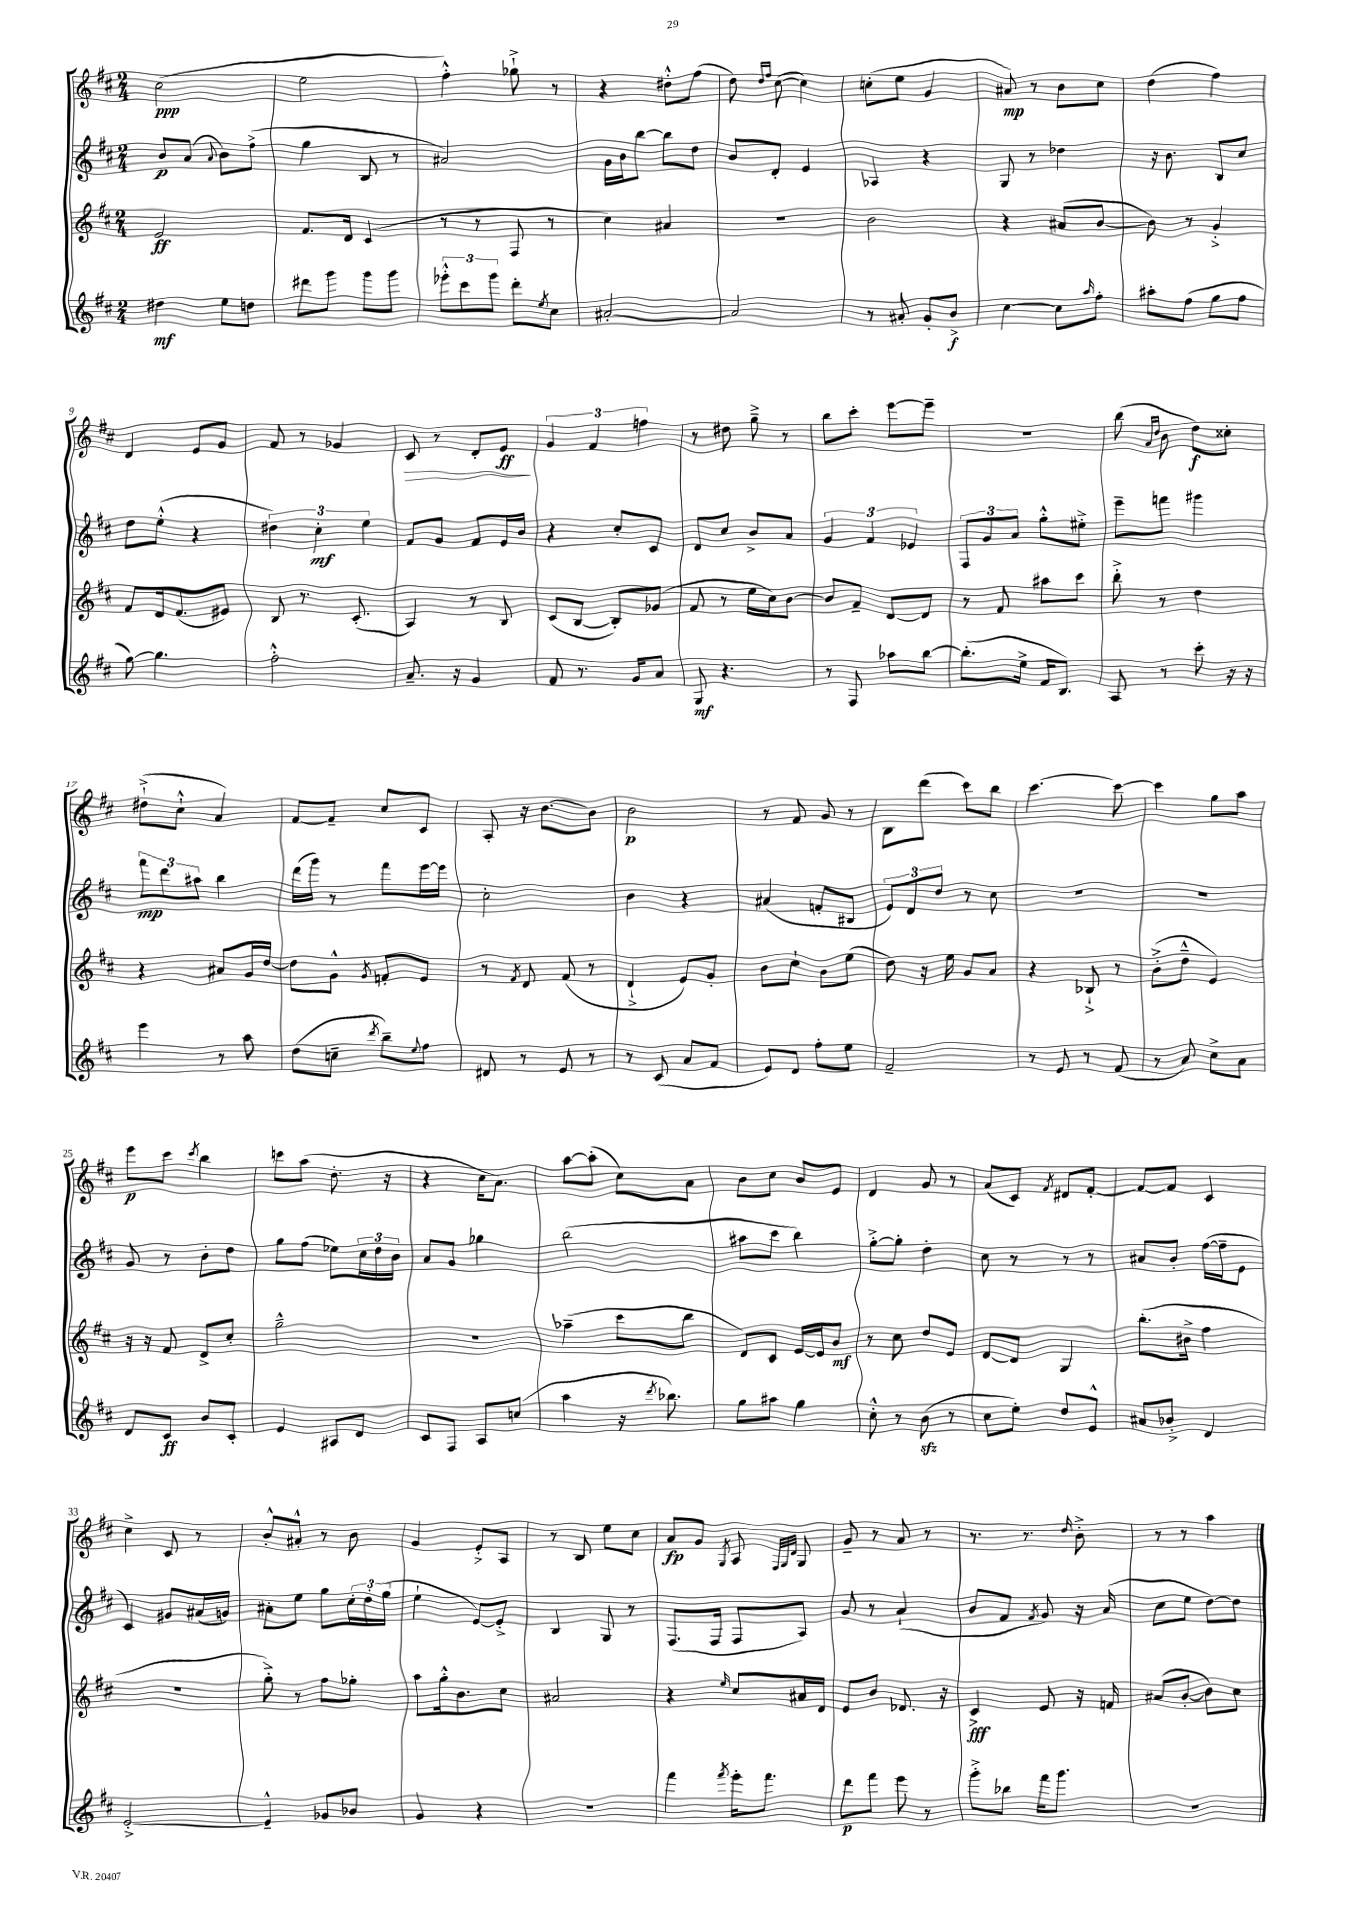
<<
\new StaffGroup <<
\new Staff = "s0" {
    \clef treble \key d \major \numericTimeSignature \time 2/4
    cis''2\ppp( |
    e''2 |
    fis''4-.-^) ges''8-!-> r8 |
    r4 dis''8-.-^ fis''8( |
    d''8) \grace { d''16 fis''16 } cis''8~( cis''4) |
    c''8-.( e''8 g'4 |
    ais'8\mp) r8 b'8 cis''8 |
    d''4( fis''4) |
    d'4 e'8 g'8 |
    fis'8 r8 ges'4 |
    cis'8\> r8 d'8-. e'8\ff\! |
    \tuplet 3/2 { g'4 fis'4 f''4 } |
    r8 dis''8 g''8---> r8 |
    b''8 cis'''8-. e'''8~ e'''8-- |
    r2 |
    b''8( \grace { a'16 d''16 } b'8 d''8\f) cisis''8-. |
    dis''8-!->( cis''8-!-^ a'4) |
    fis'8~ fis'8-- cis''8 cis'8 |
    a8-. r16 b'8.~ b'8 |
    b'2\p |
    r8 fis'8 g'8 r8 |
    b8 d'''8( cis'''8) b''8 |
    cis'''4.~ cis'''8~ |
    cis'''4 g''8 a''8 |
    e'''8\p cis'''8 \acciaccatura { cis'''8 } b''4 |
    c'''8 a''8( d''8.-. r16 |
    r4 cis''16 a'8.) |
    a''8~ a''8-.( cis''8) a'8 |
    b'8 cis''8 b'8 e'8 |
    d'4 g'8 r8 |
    a'8( cis'8) \acciaccatura { fis'8 } dis'8 fis'8~-. |
    fis'8~ fis'8 cis'4 |
    cis''4-> cis'8 r8 |
    b'8-.-^ ais'8-.-^ r8 b'8 |
    g'4 e'8-.-> a8 |
    r8 b8 e''8 cis''8 |
    a'8\fp g'8 \acciaccatura { g8 } a8 \grace { fis32 g32 d'32 } g8 |
    g'8-- r8 a'8 r8 |
    r8. r8. \grace { d''16 } b'8-.-> |
    r8 r8 a''4 \bar "|." |
}
\new Staff = "s1" {
    \clef treble \key d \major \numericTimeSignature \time 2/4
    b'8\p a'8( \appoggiatura { a'8 } b'8) fis''8->( |
    g''4 b8 r8 |
    ais'2) |
    g'16 b'16 b''8~ b''8 d''8 |
    b'8 d'8-. e'4 |
    aes4 r4 |
    g8 r8 des''4 |
    r16 b'8. b8 cis''8 |
    d''8 e''8-.-^( r4 |
    \tuplet 3/2 { dis''4) cis''4-.\mf e''4 } |
    fis'8 g'8 fis'8 e'16 b'16 |
    r4 cis''8-. cis'8 |
    d'8 cis''8 b'8-> a'8 |
    \tuplet 3/2 { g'4 fis'4 ees'4 } |
    \tuplet 3/2 { fis8 g'8 a'8 } g''8-.-^ eis''8-.-> |
    e'''8-- f'''8 gis'''4 |
    \tuplet 3/2 { fis'''8\mp d'''8 ais''8 } b''4 |
    d'''16( g'''16) r8 fis'''8 e'''16~ e'''16 |
    cis''2-. |
    b'4 r4 |
    ais'4( f'8-. bis8 |
    \tuplet 3/2 { e'8) d'8 d''8 } r8 cis''8 |
    R2 |
    R2 |
    g'8 r8 b'8-. d''8 |
    g''8 fis''8( ees''8) \tuplet 3/2 { cis''16 d''16 b'16 } |
    a'8 g'8 ges''4 |
    b''2( |
    ais''8 cis'''8 b''4) |
    g''8~-.-> g''8-. d''4-. |
    cis''8 r8 r8 r8 |
    ais'8 b'8-. fis''16~( fis''16-- e'8 |
    cis'4) gis'8 ais'16( g'16) |
    ais'8-. e''8 g''8 \tuplet 3/2 { cis''16-. d''16-. g''16( } |
    e''4-! e'8~) e'8-.-> |
    b4 g8 r8 |
    fis8.( fis16 fis8 a8) |
    g'8 r8 a'4-!( |
    b'8 fis'8 \acciaccatura { fis'8 } g'8) r16 a'16( |
    cis''8 e''8 d''8~) d''8 \bar "|." |
}
\new Staff = "s2" {
    \clef treble \key d \major \numericTimeSignature \time 2/4
    e'2\ff |
    fis'8. d'16 cis'4( |
    r8 r8 fis8 r8 |
    cis''4) ais'4 |
    r2 |
    b'2 |
    r4 ais'8( b'8~ |
    b'8) r8 g'4-.-> |
    fis'8 d'16 fis'8.( eis'8) |
    b8 r8. cis'8.-.( |
    a4) r8 b8 |
    cis'8( b8~ b8-.) ges'8( |
    fis'8 r8 e''16 cis''16) b'8~ |
    b'8 fis'8-- d'8~ d'8 |
    r8 fis'8 ais''8 cis'''8 |
    b''8-.-> r8 d''4 |
    r4 ais'8 g'16 d''16~ |
    d''8 g'8-^ \acciaccatura { g'8 } f'8-. e'8 |
    r8 \acciaccatura { fis'8 } d'8 fis'8( r8 |
    d'4-!-> e'8) g'8-. |
    b'8 cis''8-! b'8 e''8( |
    d''8) r16 e''16 g'8 a'8 |
    r4 bes8-!-> r8 |
    b'8-.->( d''8---^ e'4) |
    r16 r16 fis'8 d'8-> cis''8-. |
    g''2---^ |
    R2 |
    aes''4--( cis'''8 b''8 |
    d'8) cis'8 e'16~ e'16 b'8\mf |
    r8 cis''8 d''8 e'8 |
    d'8~ d'8 g4 |
    b''8.-.( bis'16-> fis''4 |
    R2 |
    g''8-.->) r8 fis''8 ges''8-. |
    a''8 g''16-.-^ b'8. cis''8 |
    ais'2 |
    r4 \grace { e''16 } cis''8 ais'16 d'16 |
    e'8 b'8 des'8. r16 |
    cis'4->\fff e'8 r16 f'16 |
    ais'8( b'8~-. b'8) cis''8 \bar "|." |
}
\new Staff = "s3" {
    \clef treble \key d \major \numericTimeSignature \time 2/4
    dis''4\mf e''8 d''8 |
    dis'''8 g'''8 g'''8 g'''8 |
    \tuplet 3/2 { ees'''8-.-^ cis'''8 g'''8 } d'''8-. \acciaccatura { e''8 } cis''8 |
    ais'2~-. |
    ais'2 |
    r8 ais'8-. g'8-. b'8->\f |
    cis''4~ cis''8 \grace { a''16 } fis''8-. |
    ais''8-. fis''8( g''8 fis''8 |
    g''8~) g''4. |
    fis''2-.-^ |
    a'8.-- r16 g'4 |
    fis'8 r8. g'16 a'8 |
    g8\mf r4. |
    r8 fis8 aes''8 b''8~ |
    b''8.-.( e''16-> fis'16 b8.) |
    a8 r8 cis'''8-. r16 r16 |
    e'''4 r8 a''8 |
    d''8( c''8-- \acciaccatura { d'''8 } b''8--) \appoggiatura { e''8 } fis''8 |
    dis'8 r8 e'8 r8 |
    r8 cis'8( a'8 fis'8 |
    e'8) d'8 fis''8-. e''8 |
    fis'2-- |
    r8 e'8 r8 fis'8( |
    r8 a'8) cis''8-> a'8 |
    d'8 cis'8\ff b'8 cis'8-. |
    e'4 ais8 d'8 |
    cis'8 fis8 a8 c''8( |
    a''4 r16 \acciaccatura { d'''8 } bes''8.) |
    g''8 ais''8 g''4 |
    cis''8-.-^ r8 b'8\sfz( r8 |
    cis''8 e''8-.) d''8 e'8-^ |
    ais'8 bes'8-.-> d'4 |
    e'2~-.-> |
    e'4---^ ges'8 bes'8 |
    g'4 r4 |
    R2 |
    fis'''4 \acciaccatura { fis'''8 } e'''16-. fis'''8. |
    d'''8\p fis'''8 e'''8 r8 |
    g'''8-.-> bes''8 fis'''16 g'''8. |
    r2 \bar "|." |
}
>>
>>
